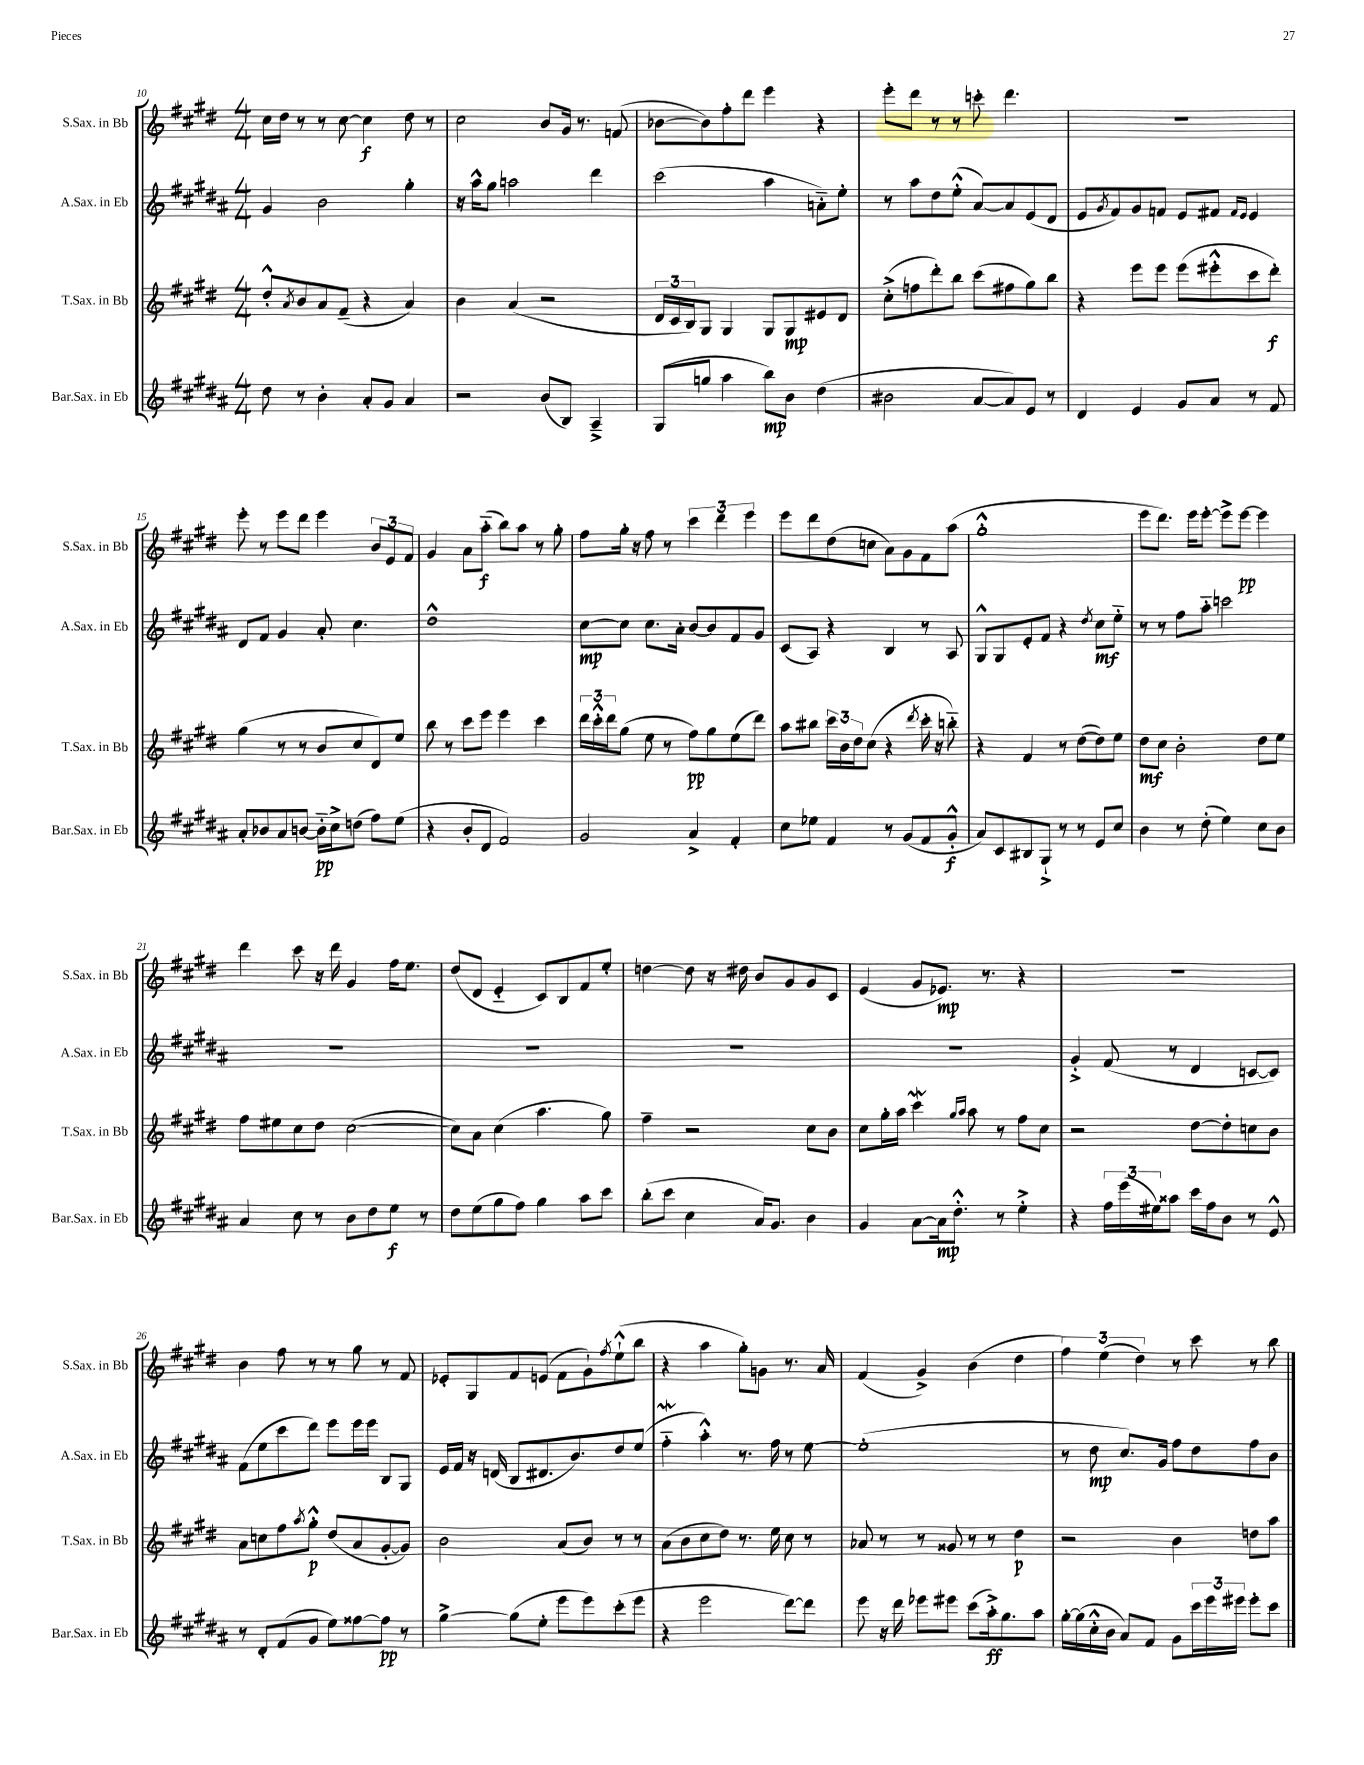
<<
\new StaffGroup <<
\new Staff = "s0" \with { instrumentName = "S.Sax. in Bb" shortInstrumentName = "S.Sax. in Bb" } {
    \clef treble \key e \major \numericTimeSignature \time 4/4
    cis''16 dis''16 r8 r8 cis''8~ cis''4\f dis''8 r8 |
    cis''2 b'8 gis'16 r8. f'8( |
    bes'8~ bes'8) fis''8-. dis'''8 e'''4 r4 |
    e'''8-. dis'''8 r8 r8 c'''8-. dis'''4. |
    R1 |
    e'''8-. r8 e'''8 dis'''8 e'''4 \tuplet 3/2 { b'8 e'8 fis'8 } |
    gis'4 a'8 a''8-_\f( b''8) a''8 r8 gis''8-. |
    fis''8 gis''16-. r16 fis''8 r8 \tuplet 3/2 { cis'''4 dis'''4 e'''4 } |
    e'''8 dis'''8 dis''8( c''8 a'8) gis'8 fis'8 a''8( |
    gis''1-.-^ |
    e'''8 dis'''8.) e'''16 e'''8~-. e'''8-> e'''8~\pp e'''4 |
    dis'''4 cis'''8 r16 dis'''16 gis'4 fis''16 e''8. |
    dis''8( dis'8 e'4-_ cis'8) b8 fis'8 e''8-. |
    d''4~ d''8 r16 dis''16 b'8 gis'8 gis'8 cis'8 |
    e'4( gis'8 ees'8.\mp) r8. r4 |
    R1 |
    b'4 fis''8 r8 r8 gis''8 r8 fis'8 |
    ees'8-. gis8 fis'8 e'8( fis'8 gis'8-!) \acciaccatura { fis''8 } e''8-!-^( b''8 |
    r4 a''4 gis''8-.) g'8 r8. a'16 |
    fis'4( gis'4->) b'4( dis''4 |
    \tuplet 3/2 { fis''4) e''4( dis''4) } r8 cis'''8 r8 b''8 \bar "|." |
}
\new Staff = "s1" \with { instrumentName = "A.Sax. in Eb" shortInstrumentName = "A.Sax. in Eb" } {
    \clef treble \key b \major \numericTimeSignature \time 4/4
    gis'4 b'2 gis''4-. |
    r16 ais''16-^ gis''8 a''2 dis'''4 |
    cis'''2( ais''4 a'8-_) e''8-. |
    r8 ais''8 dis''8 e''8-.-^( ais'8~) ais'8 e'8( dis'8 |
    e'8 \acciaccatura { gis'8 } fis'8) gis'8 f'8 e'8 fis'8 \grace { fis'16 e'16 } e'4 |
    dis'8 fis'8 gis'4 ais'8-. cis''4. |
    dis''1-^ |
    cis''8~\mp cis''8 cis''8. ais'16-. b'8~ b'8 fis'8 gis'8 |
    cis'8( ais8) r4 b4 r8 ais8 |
    gis8-^ gis8 e'8-. fis'8 r4 \acciaccatura { dis''8 } cis''8\mf e''8-_ |
    r8 r8 fis''8 ais''8-_ c'''2 |
    R1 |
    R1 |
    R1 |
    R1 |
    gis'4-.-> fis'8( r8 dis'4 c'8~ c'8) |
    fis'8( e''8 cis'''8 dis'''8) e'''8 e'''16 e'''16 b8 gis8 |
    e'16 fis'16 r16 d'16( b8 dis'8. b'8.) dis''8 e''8( |
    fis''4-_\mordent ais''4-.-^) r8. fis''16 r8 e''8~ |
    e''1-.( |
    r8 dis''8\mp cis''8.) gis'16 fis''8 dis''8 fis''8 b'8 \bar "|." |
}
\new Staff = "s2" \with { instrumentName = "T.Sax. in Bb" shortInstrumentName = "T.Sax. in Bb" } {
    \clef treble \key e \major \numericTimeSignature \time 4/4
    dis''8-.-^ \acciaccatura { a'8 } b'8 a'8 fis'8--( r4 a'4) |
    b'4 a'4( r2 |
    \tuplet 3/2 { dis'16 cis'16 b16) } gis8 gis4 gis8 gis8\mp eis'8 dis'8 |
    cis''8-.->( f''8 dis'''8-.) b''8 cis'''8( fis''8 gis''8) b''8 |
    r4 e'''8 e'''8 e'''8( eis'''8-.-^ cis'''8 dis'''8-.\f) |
    gis''4( r8 r8 b'8 cis''8 dis'8) e''8 |
    b''8 r8 cis'''8 e'''8 e'''4 cis'''4 |
    \tuplet 3/2 { dis'''16 cis'''16-.-^ dis'''16 } gis''8( e''8 r8 fis''8\pp) gis''8 e''8( dis'''8) |
    a''8 bis''8 \tuplet 3/2 { cis'''16 b'16 dis''16 } cis''8( r4 \acciaccatura { dis'''8 } cis'''16-. r16 b''8-_) |
    r4 fis'4 r8 dis''8~( dis''8) e''8 |
    dis''8\mf cis''8 b'2-. dis''8 e''8 |
    fis''8 eis''8 cis''8 dis''8 cis''2~( |
    cis''8) a'8 cis''4( a''4. gis''8) |
    fis''4-- r2 cis''8 b'8 |
    cis''8 gis''16-. a''16 cis'''4\mordent \grace { gis''16 a''16 } a''8 r8 fis''8 cis''8 |
    r2 dis''8~ dis''8-. c''8 b'8 |
    a'8 c''8 fis''8 \acciaccatura { a''8 } gis''8-.-^\p dis''8( a'8 gis'8~-. gis'8) |
    b'2 a'8( b'8) r8 r8 |
    a'8( b'8 cis''8 dis''8) r8. e''16 cis''8 r8 |
    aes'8 r8 r8 gisis'8 r8 r8 dis''4\p |
    r2 b'4 d''8 a''8 \bar "|." |
}
\new Staff = "s3" \with { instrumentName = "Bar.Sax. in Eb" shortInstrumentName = "Bar.Sax. in Eb" } {
    \clef treble \key b \major \numericTimeSignature \time 4/4
    dis''8 r8 b'4-. ais'8-. gis'8 ais'4 |
    r2 b'8( b8) ais4---> |
    gis8( g''8 ais''4 b''8\mp) b'8 dis''4( |
    bis'2 ais'8~ ais'8) e'8 r8 |
    dis'4 e'4 gis'8 ais'8 r8 fis'8 |
    ais'8-. bes'8 ais'8 b'8~ b'16-_\pp cis''16-> d''8( fis''8) e''8( |
    r4 b'8-. dis'8 fis'2) |
    gis'2 ais'4-> fis'4-. |
    cis''8 ees''8 fis'4 r8 gis'8( fis'8 gis'8-.-^\f |
    ais'8) cis'8 bis8 gis8-!-> r8 r8 e'8 cis''8 |
    b'4 r8 dis''8-.( e''4) cis''8 b'8 |
    ais'4 cis''8 r8 b'8 dis''8 e''8\f r8 |
    dis''8 e''8( gis''8 fis''8) gis''4 ais''8 cis'''8 |
    b''8-.( cis'''8 cis''4 ais'16) gis'8. b'4 |
    gis'4 ais'8~ ais'16\mp dis''8.-.-^ r8 e''4-.-> |
    r4 \tuplet 3/2 { fis''16 e'''16( eis''16) } aisis''8 cis'''16 fis''16 b'8 r8 e'8-^ |
    r8 dis'8-. fis'8( gis'8 e''8) fisis''8~ fisis''8\pp r8 |
    gis''4~-> gis''8( e''8-. e'''8 e'''8) cis'''8-.( e'''8 |
    r4 e'''2 dis'''8~) dis'''8 |
    e'''8 r16 dis'''16 ees'''8 eis'''8 cis'''8( ais''16-.->\ff) gis''8. ais''8 |
    gis''16~-. gis''16( cis''16-.-^ b'16 ais'8) fis'8 gis'8 \tuplet 3/2 { cis'''16 e'''16 eis'''16 } eis'''8-. cis'''8 \bar "|." |
}
>>
>>
\layout { \context { \Score currentBarNumber = #10 } }
